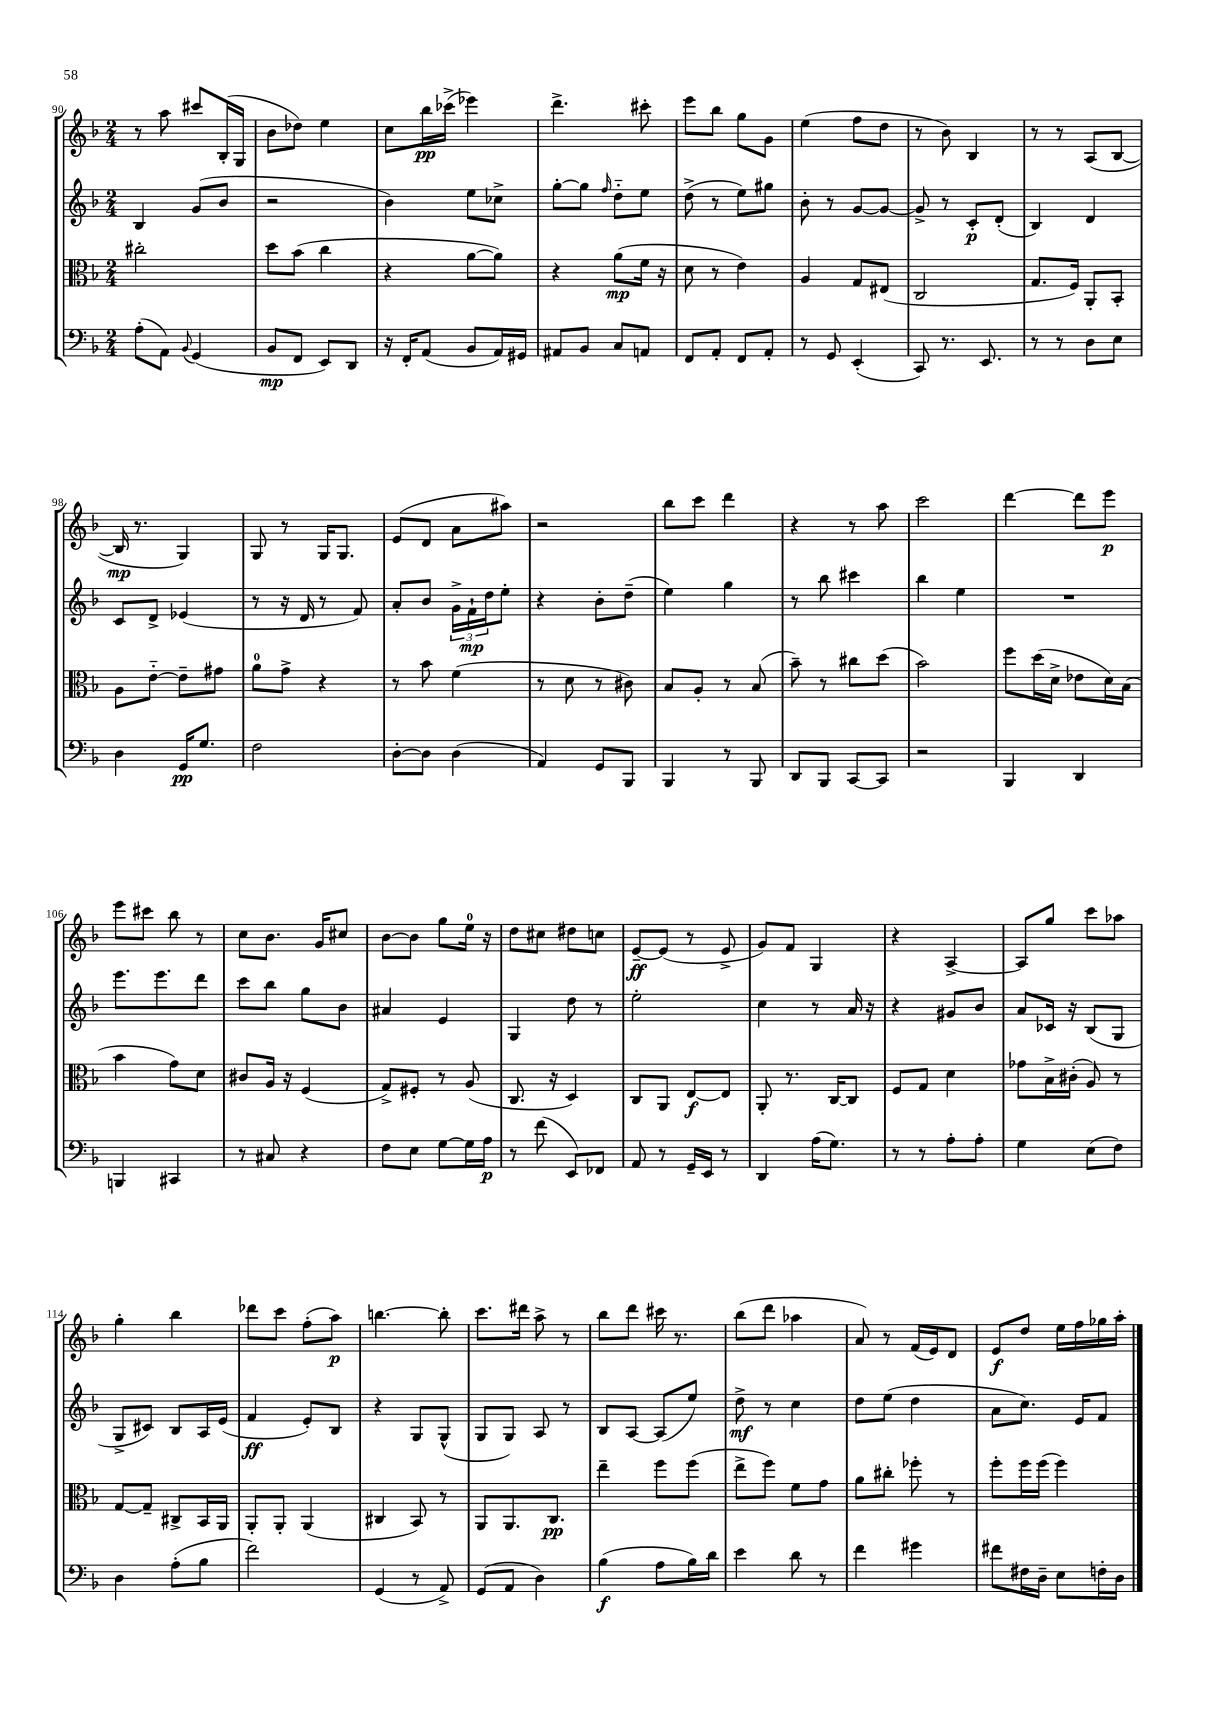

**kern	**dynam	**kern	**dynam	**kern	**dynam	**kern	**dynam
*part4	*part4	*part3	*part3	*part2	*part2	*part1	*part1
*staff4	*staff4	*staff3	*staff3	*staff2	*staff2	*staff1	*staff1
*clefF4	*	*clefC3	*	*clefG2	*	*clefG2	*
*k[b-]	*	*k[b-]	*	*k[b-]	*	*k[b-]	*
*M2/4	*	*M2/4	*	*M2/4	*	*M2/4	*
=90	=90	=90	=90	=90	=90	=90	=90
(8A'\L	.	2cc#X'\	.	4B-/	.	8r	.
8AA\J)	.	.	.	.	.	8aa\	.
8qqBB-/	.	.	.	.	.	.	.
(4GG/	.	.	.	(8g/L	.	8ccc#X/L	.
.	.	.	.	8b-/J	.	(16B-'/L	.
.	.	.	.	.	.	16G/JJ	.
=91	=91	=91	=91	=91	=91	=91	=91
8BB-/L	mp	8dd\L	.	2r	.	8b-\L	.
8FF/J	.	(8b-\J	.	.	.	8dd-X\J)	.
8EE/L)	.	4cc\	.	.	.	4ee\	.
8DD/J	.	.	.	.	.	.	.
=92	=92	=92	=92	=92	=92	=92	=92
16r	.	4r	.	4b-\)	.	8cc\L	.
16FF'/KL	.	.	.	.	.	.	.
(8AA/J	.	.	.	.	.	16bb-\L	pp
.	.	.	.	.	.	(16ccc-X^\JJ	.
8BB-/L	.	[8a\L	.	8ee\L	.	4eee-X\)	.
16AA/L)	.	8a\J])	.	8cc-X^\J	.	.	.
16GG#X/JJ	.	.	.	.	.	.	.
=93	=93	=93	=93	=93	=93	=93	=93
8AA#X/L	.	4r	.	[8gg'\L	.	4.ddd^\	.
8BB-/J	.	.	.	8gg\J]	.	.	.
.	.	.	.	16qqff/	.	.	.
8C/L	.	(8a\L	mp	8dd\L	.	.	.
8AAn/J	.	16f\Jk	.	8ee\J	.	8ccc#X'\	.
.	.	16r	.	.	.	.	.
=94	=94	=94	=94	=94	=94	=94	=94
8FF/L	.	8d\	.	(8dd^\	.	8eee\L	.
8AA'/J	.	8r	.	8r	.	8bb-\J	.
8FF/L	.	4e\)	.	8ee\L)	.	8gg\L	.
8AA'/J	.	.	.	8gg#X\J	.	8g\J	.
=95	=95	=95	=95	=95	=95	=95	=95
8r	.	4A/	.	8b-'\	.	(4ee\	.
8GG/	.	.	.	8r	.	.	.
(4EE'/	.	8G/L	.	[8g/L	.	8ff\L	.
.	.	(8E#X/J	.	8g/J_	.	8dd\J	.
=96	=96	=96	=96	=96	=96	=96	=96
8CC/)	.	2C/	.	8g^/]	.	8r	.
8.r	.	.	.	8r	.	8b-\)	.
.	.	.	.	8c'/L	p	4B-/	.
8.EE/	.	.	.	.	.	.	.
.	.	.	.	(8d'/J	.	.	.
=97	=97	=97	=97	=97	=97	=97	=97
8r	.	8.G/L	.	4B-/)	.	8r	.
8r	.	.	.	.	.	8r	.
.	.	16F/Jk)	.	.	.	.	.
8D\L	.	8AA'/L	.	4d/	.	(8A/L	.
8E\J	.	8BB-'/J	.	.	.	[8B-/J	.
!!LO:LB:g=z
=98	=98	=98	=98	=98	=98	=98	=98
4D\	.	8A\L	.	8c/L	.	16B-/]	mp
.	.	.	.	.	.	8.r	.
.	.	[8e\J	.	8d^/J	.	.	.
16GG/KL	pp	8e~\L]	.	(4e-X/	.	4G/)	.
8.G/J	.	.	.	.	.	.	.
.	.	8g#X\J	.	.	.	.	.
=99	=99	=99	=99	=99	=99	=99	=99
2F\	.	8a\L	.	8r	.	8G/	.
.	.	8g^\J	.	16r	.	8r	.
.	.	.	.	16d/	.	.	.
.	.	4r	.	8r	.	16G/KL	.
.	.	.	.	.	.	8.G/J	.
.	.	.	.	8f/)	.	.	.
=100	=100	=100	=100	=100	=100	=100	=100
[8D'\L	.	8r	.	8a'/L	.	(8e/L	.
8D\J]	.	8b-\	.	8b-/J	.	8d/J	.
(4D\	.	(4f\	.	24g^\LL	.	8a\L	.
.	.	.	.	24f`\	mp	.	.
.	.	.	.	24dd\J	.	.	.
.	.	.	.	8ee'\J	.	8aa#X\J)	.
=101	=101	=101	=101	=101	=101	=101	=101
4AA/)	.	8r	.	4r	.	2r	.
.	.	8d\	.	.	.	.	.
8GG/L	.	8r	.	8b-'\L	.	.	.
8BBB-/J	.	8c#X\)	.	(8dd~\J	.	.	.
=102	=102	=102	=102	=102	=102	=102	=102
4BBB-/	.	8B-/L	.	4ee\)	.	8bb-\L	.
.	.	8A'/J	.	.	.	8ccc\J	.
8r	.	8r	.	4gg\	.	4ddd\	.
8BBB-/	.	(8B-/	.	.	.	.	.
=103	=103	=103	=103	=103	=103	=103	=103
8DD/L	.	8b-~\)	.	8r	.	4r	.
8BBB-/J	.	8r	.	8bb-\	.	.	.
[8CC/L	.	8cc#X\L	.	4ccc#X\	.	8r	.
8CC/J]	.	(8dd\J	.	.	.	8aa\	.
=104	=104	=104	=104	=104	=104	=104	=104
2r	.	2b-\)	.	4bb-\	.	2ccc\	.
.	.	.	.	4ee\	.	.	.
=105	=105	=105	=105	=105	=105	=105	=105
4BBB-/	.	8ff\L	.	2r	.	[4ddd\	.
.	.	(16dd\L	.	.	.	.	.
.	.	16d^\JJ	.	.	.	.	.
4DD/	.	8e-X\L	.	.	.	8ddd\L]	.
.	.	16d\L)	.	.	.	8eee\J	p
.	.	(16B-\JJ	.	.	.	.	.
!!LO:LB:g=z
=106	=106	=106	=106	=106	=106	=106	=106
4BBBn/	.	4b-\	.	8.eee\L	.	8eee\L	.
.	.	.	.	.	.	8ccc#X\J	.
.	.	.	.	8.eee\	.	.	.
4CC#X/	.	8g\L)	.	.	.	8bb-\	.
.	.	8d\J	.	8ddd\J	.	8r	.
=107	=107	=107	=107	=107	=107	=107	=107
8r	.	8c#X/L	.	8ccc\L	.	8cc\L	.
8C#X/	.	16A/Jk	.	8bb-\J	.	8.b-\J	.
.	.	16r	.	.	.	.	.
4r	.	(4F/	.	8gg\L	.	.	.
.	.	.	.	.	.	16g/KL	.
.	.	.	.	8b-\J	.	8cc#X/J	.
=108	=108	=108	=108	=108	=108	=108	=108
8F\L	.	8G^/L)	.	4a#X/	.	[8b-\L	.
8E\J	.	8F#X'/J	.	.	.	8b-\J]	.
[8G\L	.	8r	.	4e/	.	8gg\L	.
16G\L]	.	(8A/	.	.	.	16ee\Jk	.
16A\JJ	p	.	.	.	.	16r	.
=109	=109	=109	=109	=109	=109	=109	=109
8r	.	8.C/	.	4G/	.	8dd\L	.
(8f\	.	.	.	.	.	8cc#X\J	.
.	.	16r	.	.	.	.	.
8EE/L)	.	4D/)	.	8dd\	.	8dd#X\L	.
8FF-X/J	.	.	.	8r	.	8ccn\J	.
=110	=110	=110	=110	=110	=110	=110	=110
8AA/	.	8C/L	.	2ee'\	.	[8e~/L	ff
8r	.	8AA/J	.	.	.	(8e/J]	.
16GG~/LL	.	[8E/L	f	.	.	8r	.
16EE/JJ	.	.	.	.	.	.	.
8r	.	8E/J]	.	.	.	8e^/	.
=111	=111	=111	=111	=111	=111	=111	=111
4DD/	.	8AA'/	.	4cc\	.	8g/L)	.
.	.	8.r	.	.	.	8f/J	.
(16A\KL	.	.	.	8r	.	4G/	.
8.G\J)	.	[16C/KL	.	.	.	.	.
.	.	8C/J]	.	16a/	.	.	.
.	.	.	.	16r	.	.	.
=112	=112	=112	=112	=112	=112	=112	=112
8r	.	8F/L	.	4r	.	4r	.
8r	.	8G/J	.	.	.	.	.
8A'\L	.	4d\	.	8g#X/L	.	[4A^/	.
8A'\J	.	.	.	8b-/J	.	.	.
=113	=113	=113	=113	=113	=113	=113	=113
4G\	.	8g-X\L	.	8a/L	.	8A/L]	.
.	.	16B-^\L	.	16c-X/Jk	.	8gg/J	.
.	.	(16c#X'\JJ	.	16r	.	.	.
(8E\L	.	8A/)	.	(8B-/L	.	8ccc\L	.
8F\J)	.	8r	.	8G/J	.	8aa-X\J	.
!!LO:LB:g=z
=114	=114	=114	=114	=114	=114	=114	=114
4D\	.	[8G/L	.	8G^/L	.	4gg'\	.
.	.	8G~/J]	.	8c#X/J)	.	.	.
(8A'\L	.	8C#X^/L	.	8B-/L	.	4bb-\	.
8B-\J	.	16BB-/L	.	16A/L	.	.	.
.	.	16AA/JJ	.	(16e/JJ	.	.	.
=115	=115	=115	=115	=115	=115	=115	=115
2f\)	.	8AA'/L	.	4f/	ff	8ddd-X\L	.
.	.	8AA'/J	.	.	.	8ccc\J	.
.	.	(4AA/	.	8e'/L)	.	(8ff'\L	.
.	.	.	.	8B-/J	.	8aa\J)	p
=116	=116	=116	=116	=116	=116	=116	=116
(4GG/	.	4C#X/	.	4r	.	[4.bbn\	.
8r	.	8BB-/)	.	8G/L	.	.	.
8AA^/)	.	8r	.	(8G^^/J	.	8bb'\]	.
=117	=117	=117	=117	=117	=117	=117	=117
(8GG/L	.	8AA/L	.	8G/L	.	8.ccc\L	.
8AA/J	.	8.AA/	.	8G/J)	.	.	.
.	.	.	.	.	.	16ddd#X\Jk	.
4D\)	.	.	.	8A/	.	8aa^\	.
.	.	8.C/J	pp	.	.	.	.
.	.	.	.	8r	.	8r	.
=118	=118	=118	=118	=118	=118	=118	=118
(4B-\	f	4ee~\	.	8B-/L	.	8bb-\L	.
.	.	.	.	[8A/J	.	8ddd\J	.
8A\L	.	8ff\L	.	(8A/L]	.	16ccc#X\	.
.	.	.	.	.	.	8.r	.
16B-\L)	.	(8ff\J	.	8ee/J)	.	.	.
16d\JJ	.	.	.	.	.	.	.
=119	=119	=119	=119	=119	=119	=119	=119
4e\	.	8ee^\L	.	8dd^\	mf	(8bb-\L	.
.	.	8ff\J)	.	8r	.	8ddd\J	.
8d\	.	8f\L	.	4cc\	.	4aa-X\	.
8r	.	8g\J	.	.	.	.	.
=120	=120	=120	=120	=120	=120	=120	=120
4f\	.	8a\L	.	8dd\L	.	8a/)	.
.	.	8cc#X'\J	.	(8ee\J	.	8r	.
4g#X\	.	8ff-X'\	.	4dd\	.	(16f/LL	.
.	.	.	.	.	.	16e/J)	.
.	.	8r	.	.	.	8d/J	.
=121	=121	=121	=121	=121	=121	=121	=121
8f#X\L	.	8ff'\L	.	8a\L	.	8e/L	f
16F#X\L	.	16ff\L	.	8.cc\J)	.	8dd/J	.
16D~\JJ	.	(16ff\JJ	.	.	.	.	.
8E\L	.	4ff\)	.	.	.	16ee\LL	.
.	.	.	.	16e/KL	.	16ff\	.
16Fn'\L	.	.	.	8f/J	.	16gg-X\	.
16D\JJ	.	.	.	.	.	16aa'\JJ	.
==	==	==	==	==	==	==	==
*-	*-	*-	*-	*-	*-	*-	*-
